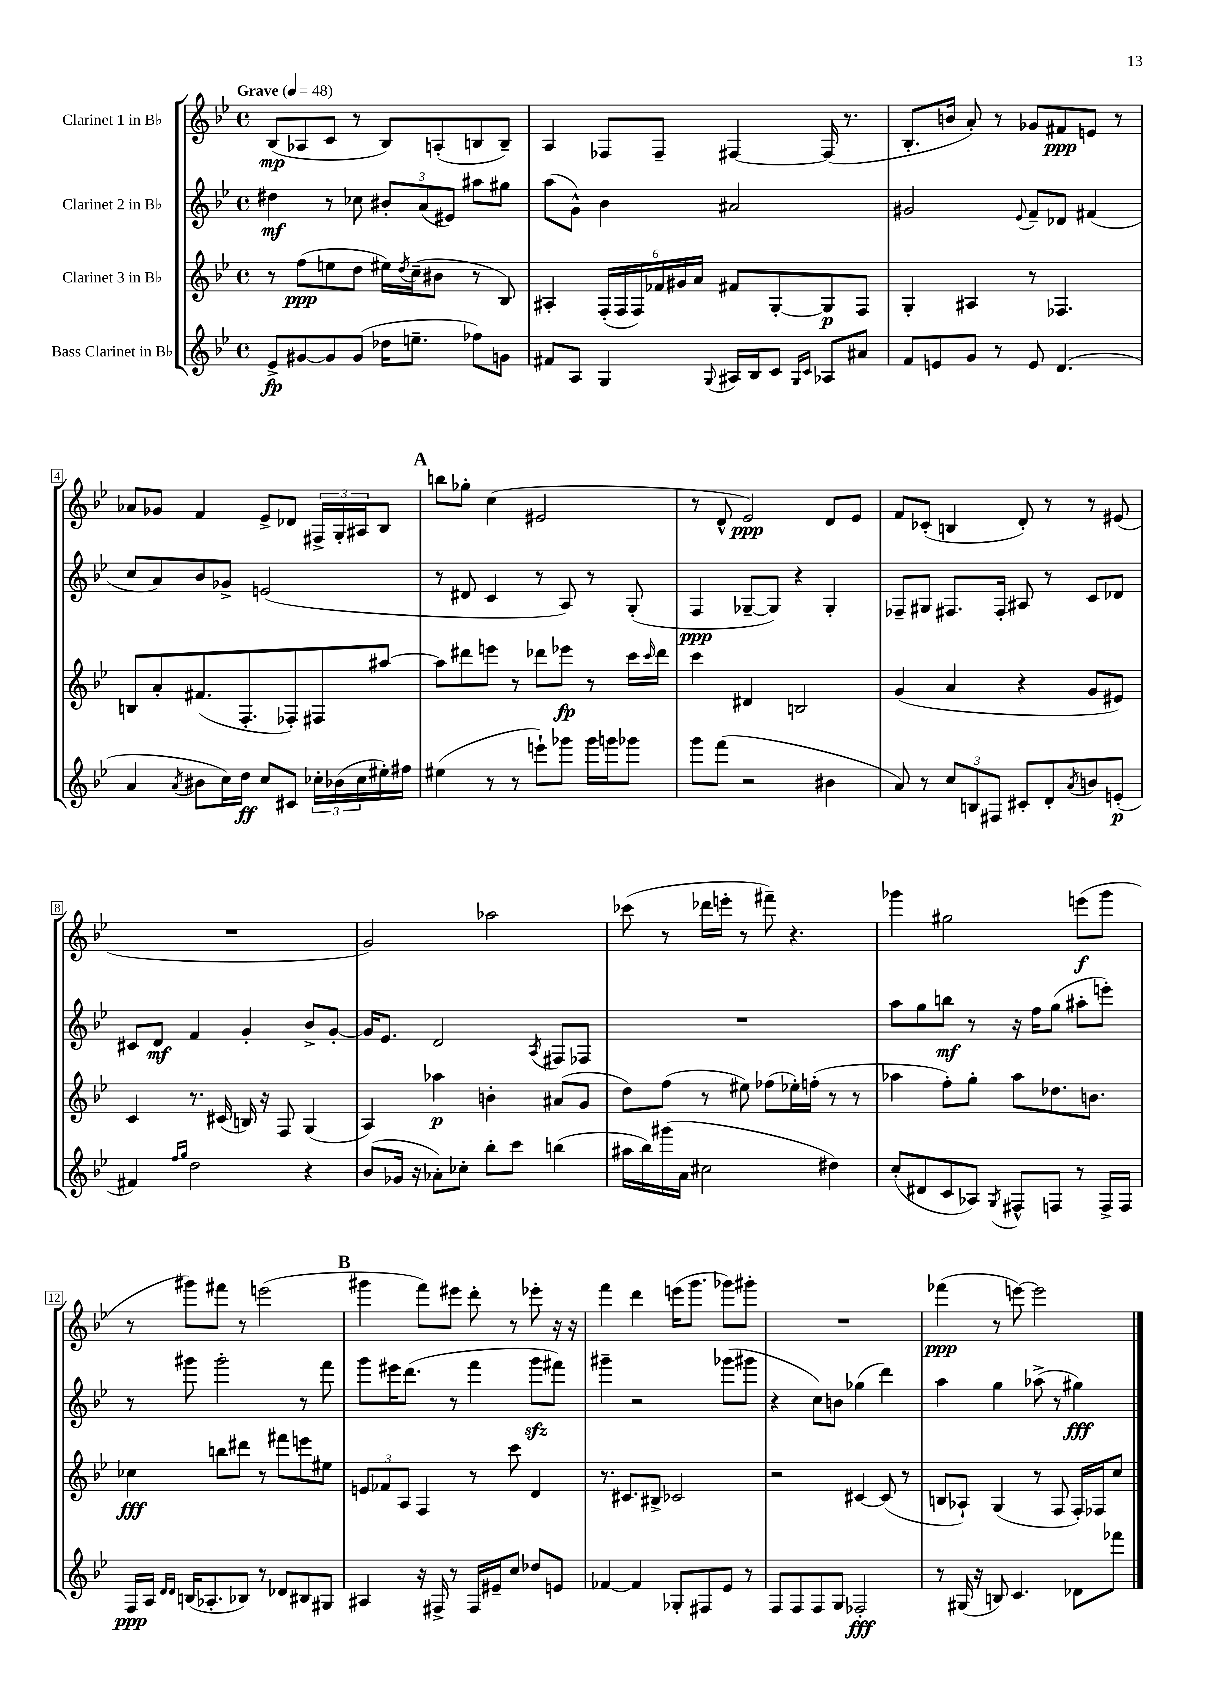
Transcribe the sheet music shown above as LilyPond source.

<<
\new StaffGroup <<
\new Staff = "s0" \with { instrumentName = "Clarinet 1 in Bb" } {
    \clef treble \key bes \major \defaultTimeSignature \time 4/4 \tempo "Grave" 4 = 48
    bes8\mp( aes8 c'8 r8 bes8) a8-.( b8 b8--) |
    a4 fes8 fes8-- fis4~ fis16( r8. |
    bes8.-. b'16 a'8-.) r8 ges'8 fis'8\ppp e'8 r8 |
    aes'8 ges'8 f'4 ees'8-> des'8 \tuplet 3/2 { fis16-> g16-. ais16 } bes8 |
    \mark \markup { \bold "A" } b''8 ges''8-. c''4( eis'2 |
    r8 d'8-^ ees'2\ppp) d'8 ees'8 |
    f'8 ces'8-.( b4 d'8-.) r8 r8 eis'8( |
    R1 |
    g'2) aes''2 |
    ces'''8( r8 des'''16 e'''16-. r8 fis'''8--) r4. |
    ges'''4 gis''2 e'''8\f( ges'''8 |
    r8 gis'''8) fis'''8 r8 e'''2( |
    \mark \markup { \bold "B" } gis'''4 f'''8) eis'''8 d'''8-. r8 ees'''8-. r16 r16 |
    f'''4 d'''4 e'''16( g'''8. ges'''8) gis'''8-. |
    R1 |
    fes'''4\ppp( r8 e'''8~) e'''2 \bar "|." |
}
\new Staff = "s1" \with { instrumentName = "Clarinet 2 in Bb" } {
    \clef treble \key bes \major \defaultTimeSignature \time 4/4
    dis''4\mf r8 ces''8 \tuplet 3/2 { bis'8-. a'8( eis'8) } ais''8 gis''8 |
    a''8( g'8-^) bes'4 ais'2 |
    gis'2 \appoggiatura { ees'8 } f'8-- des'8 fis'4( |
    c''8 a'8) bes'8 ges'8-> e'2( |
    \mark \markup { \bold "A" } r8 dis'8 c'4 r8 a8) r8 g8-.( |
    f4\ppp ges8~-- ges8) r4 ges4-. |
    fes8-- gis8 fis8. fis16-. ais8 r8 c'8 des'8 |
    cis'8 d'8\mf f'4 g'4-. bes'8-> g'8~-. |
    g'16 ees'8. d'2 \acciaccatura { a8 } fis8 fes8 |
    R1 |
    a''8 g''8 b''8\mf r8 r16 f''16 g''8( ais''8-. e'''8-.) |
    r8 gis'''8 gis'''2-. r8 f'''8 |
    \mark \markup { \bold "B" } g'''8 eis'''16 d'''8.( r8 f'''4 g'''8\sfz fis'''8) |
    gis'''4-- r2 ges'''8( gis'''8 |
    r4 c''8) b'8 ges''4( d'''4) |
    a''4 g''4 aes''8->( r8 gis''4\fff) \bar "|." |
}
\new Staff = "s2" \with { instrumentName = "Clarinet 3 in Bb" } {
    \clef treble \key bes \major \defaultTimeSignature \time 4/4
    r8 f''8\ppp( e''8 d''8 eis''16) \acciaccatura { d''8 } c''16--( bis'8 r8 bes8) |
    ais4-. \tuplet 6/4 { f16-.( f16 f16) fes'16 gis'16 a'16 } fis'8 g8~-. g8\p f8 |
    g4-. ais4 r8 fes4. |
    b8 a'8-. fis'8.( f8.-. fes8-.) fis8 ais''8~ |
    \mark \markup { \bold "A" } ais''8 dis'''8 e'''8 r8 des'''8 ees'''8\fp r8 c'''16 \grace { c'''16 } des'''16 |
    c'''4 dis'4 b2 |
    g'4( a'4 r4 g'8 eis'8) |
    c'4 r8. cis'16( b16) r16 f8 g4( |
    a4) aes''4\p b'4-. ais'8( g'8 |
    d''8) f''8( r8 eis''8) fes''8( ees''16-.) f''16-.( r8 r8 |
    aes''4 f''8-.) g''8-. aes''8 des''8. b'8. |
    ces''4\fff b''8 dis'''8 r8 fis'''8 e'''8 eis''8 |
    \mark \markup { \bold "B" } \tuplet 3/2 { e'8 fes'8 a8 } f4 r8 c'''8 d'4 |
    r8. cis'8. bis8-> ces'2 |
    r2 cis'4~ cis'8( r8 |
    b8 aes8-!) g4( r8 f8 f16-.) fes16 c''8 \bar "|." |
}
\new Staff = "s3" \with { instrumentName = "Bass Clarinet in Bb" } {
    \clef treble \key bes \major \defaultTimeSignature \time 4/4
    ees'8->\fp gis'8~ gis'8 gis'8( des''16 e''8.-- fes''8) g'8 |
    fis'8 a8 g4 \appoggiatura { g8 } ais16 bes16 c'8 \grace { g16 c'16 } aes8 ais'8 |
    f'8 e'8 g'8 r8 e'8 d'4.( |
    a'4 \acciaccatura { a'8 } bis'8 c''16) d''16\ff c''8 cis'8 \tuplet 3/2 { ces''16-. bes'16( ces''16 } eis''16-.) fis''16 |
    \mark \markup { \bold "A" } eis''4( r8 r8 e'''8-!) ges'''8 ges'''16 g'''16 ges'''8 |
    g'''8 f'''8( r2 bis'4 |
    a'8) r8 \tuplet 3/2 { c''8 b8 fis8 } cis'8-. d'8-. \acciaccatura { a'8 } b'8 e'8-.\p( |
    fis'4) \grace { f''16 g''16 } d''2 r4 |
    bes'8( ges'16 r16 aes'8-.) ces''8-. bes''8-. c'''8 b''4( |
    ais''16 bes''16) gis'''16( a'16 cis''2 dis''4) |
    c''8-.( dis'8 c'8 aes8) \acciaccatura { g8 } fis8-^ f8 r8 f16-> f16 |
    f16\ppp a16 \grace { d'16 d'16 } b16( aes8.-. bes8) r8 des'8 bis8 gis8 |
    \mark \markup { \bold "B" } ais4 r16 fis16-> r8 fis16 eis'16-- c''8 des''8 e'8 |
    fes'4~ fes'4 ges8-. fis8 ees'8 r8 |
    f8 f8 f8 g8 fes2-.\fff |
    r8 gis16( r16 b8) c'4. des'8 fes'''8 \bar "|." |
}
>>
>>
\layout { \context { \Score \override BarNumber.stencil = #(make-stencil-boxer 0.1 0.3 ly:text-interface::print) } }
